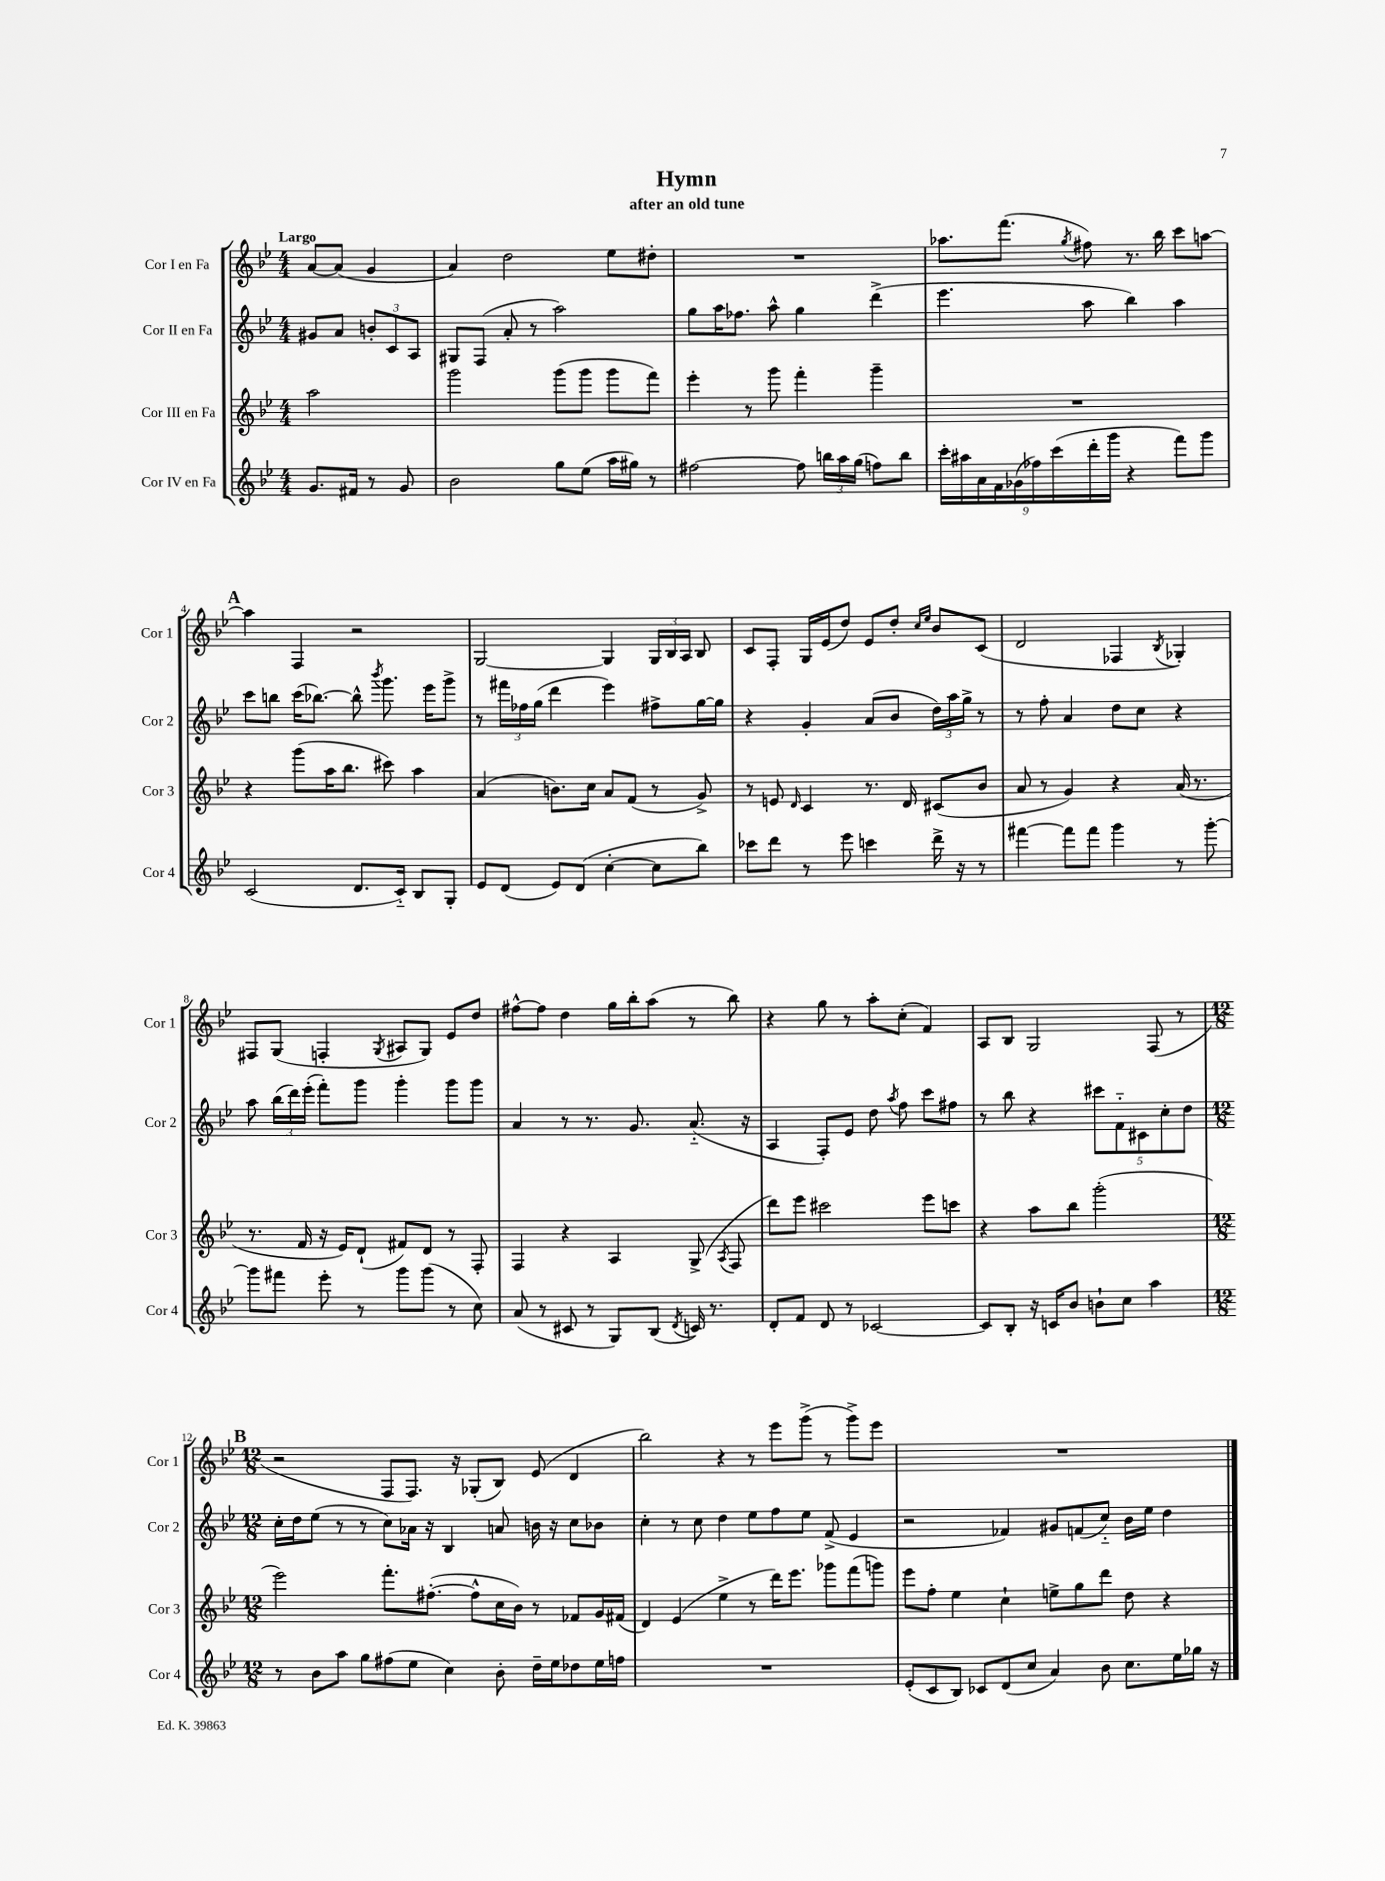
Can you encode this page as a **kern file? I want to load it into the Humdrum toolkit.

**kern	**kern	**kern	**kern
*staff4	*staff3	*staff2	*staff1
*clefG2	*clefG2	*clefG2	*clefG2
*k[b-e-]	*k[b-e-]	*k[b-e-]	*k[b-e-]
*M4/4	*M4/4	*M4/4	*M4/4
8.g	2aa	8g#	[8a
.	.	8a	(8a]
16f#	.	.	.
8r	.	12b'	4g
.	.	12c	.
8g	.	.	.
.	.	12A	.
=	=	=	=
2b-	2ggg	8G#	4a)
.	.	(8F	.
.	.	8a'	2dd
.	.	8r	.
8gg	(8ggg	2aa)	.
(8ee-	8ggg	.	.
16aa	8ggg	.	8ee-
16gg#)	.	.	.
8r	8fff)	.	8dd#'
=	=	=	=
[2ff#	4eee-'	8gg	1r
.	.	16aa	.
.	.	8.ff-	.
.	8r	.	.
.	8ggg	8aa^^	.
8ff#]	4fff'	4gg	.
24bb	.	.	.
24aa	.	.	.
(24gg	.	.	.
8ff)	4ggg~	(4ddd^	.
8bb	.	.	.
=	=	=	=
18ccc'	1r	4.eee-	8.aa-
18aa#	.	.	.
18a	.	.	.
18f	.	.	.
.	.	.	(8.fff
(18g-	.	.	.
18ff-)	.	.	.
(18ccc	.	.	.
.	.	.	8qgg
.	.	8aa	8ff#)
18ddd'	.	.	.
18ggg	.	.	.
4r	.	4bb-)	8.r
.	.	.	16bb-
8fff)	.	4aa	8ccc
8ggg	.	.	[8aa
=	=	=	=
(2c	4r	8ccc	4aa]
.	.	8bb	.
.	(8ggg	(16ccc	4F
.	.	[8.bb-)	.
.	16aa	.	.
.	8.bb-	.	.
8.d	.	8bb-^^]	2r
.	.	8qbbb-	.
.	8ccc#)	8.ggg	.
16c'~)	.	.	.
8B-	4aa	.	.
.	.	16eee-	.
8G'	.	8ggg^	.
=	=	=	=
8e-	(4a	8r	[2G
(8d	.	24fff#	.
.	.	24ff-	.
.	.	(24gg	.
8e-)	8.b)	4ddd	.
(8d	.	.	.
.	16cc	.	.
[4cc'	8a	4eee-)	4G]
.	(8f	.	.
8cc]	8r	8ff#^	24G
.	.	.	24B-
.	.	.	24A
8bb-)	8g^)	[16gg	8B-
.	.	16gg]	.
=	=	=	=
8ccc-	8r	4r	8c
8ddd	8e	.	8F'
.	16qqd	.	.
8r	4c	4g'	16G
.	.	.	(16e-
8eee-	.	.	8dd)
4ccc	8.r	(8a	8e-
.	.	8b-	8dd'
.	16d	.	.
.	.	.	16qqcc
.	.	.	16qqee-
16ddd^	(8c#	24dd)	8b-
.	.	24aa	.
16r	.	.	.
.	.	24gg^	.
8r	8b-	8r	(8c
=	=	=	=
[4fff#	8a	8r	2d
.	8r	8ff'	.
8fff#]	4g)	4a	.
8fff#	.	.	.
4ggg	4r	8dd	4F-
.	.	8cc	.
.	.	.	8qB-
8r	(16a	4r	4G-')
.	8.r	.	.
[8ggg'	.	.	.
=	=	=	=
8ggg]	8.r	8aa	8F#
8fff#	.	(24bb-	(8G
.	.	24ddd)	.
.	16f	.	.
.	.	(24eee-'	.
8eee-'	16r	8fff')	4F'
.	16e-)	.	.
8r	(8d`	8ggg	.
.	.	.	8qG
8ggg	8f#)	4ggg'	8A#
(8ggg	8d	.	8G)
8r	8r	8ggg	8e-
8cc)	8F'	8ggg	8dd
=	=	=	=
(8a	4F	4a	[8ff#^^
8r	.	.	8ff#]
8c#	4r	8r	4dd
8r	.	8.r	.
8G)	4A	.	16gg
.	.	8.g	16bb-'
(8B-	.	.	(8aa
8qd	.	.	.
16c)	(8G^	(8.a'~	8r
8.r	.	.	.
.	8qA	.	.
.	8F	.	8bb-)
.	.	16r	.
=	=	=	=
8d'	8ddd)	4A	4r
8f	8eee-	.	.
8d	2ccc#	8F')	8gg
8r	.	8e-	8r
[2c-	.	8dd	8aa'
.	.	8qaa	.
.	.	8ff	(8cc'
.	8eee-	8ccc	4f)
.	8ccc	8ff#	.
=	=	=	=
8c-]	4r	8r	8A
8B-'	.	8bb-	8B-
16r	8aa	4r	2G
16c	.	.	.
8b-	8bb-	.	.
8b`	(2ggg'	10ccc#	.
.	.	10f'~	.
8cc	.	.	.
.	.	10c#	.
4aa	.	.	(8F
.	.	10cc'	.
.	.	.	8r
.	.	10dd	.
=	=	=	=
*M12/8	*M12/8	*M12/8	*M12/8
8r	2eee-)	16cc'	2r
.	.	16dd	.
8b-	.	(8ee-	.
8aa	.	8r	.
8gg	.	8r	.
(8ff#	8.fff'	8cc)	8F
8ee-	.	16a-	8.F)
.	([8.ff#'	16r	.
4cc)	.	4B-	.
.	.	.	16r
.	8ff#^^]	.	(8G-'
8b-'	16cc	8a	8B-)
.	16b-)	.	.
16dd~	8r	16b	(8e-
16ee-	.	16r	.
8dd-	8f-	8cc	4d
16ee-	16g	8b-	.
16ff	(16f#	.	.
=	=	=	=
1.r	4d)	4cc'	2bb-)
.	(4e-	8r	.
.	.	8cc	.
.	4ee-^	4dd	4r
.	8r	8ee-	8r
.	16ddd)	8ff	8eee-
.	8.eee-	.	.
.	.	8ee-	(8ggg^
.	8ggg-	(8f^	8r
.	(8fff	4e-	8ggg^)
.	8ggg)	.	8eee-
=	=	=	=
(8e-'	8eee-	2r	1.r
8c	8ff'	.	.
8B-)	4ee-	.	.
8c-	.	.	.
(8d	4cc`	4f-)	.
8cc	.	.	.
4a)	8ee^	8g#	.
.	8gg	(8f	.
8b-	8ddd	8cc'~)	.
8.cc	8dd	16b-	.
.	.	16ee-	.
.	4r	4dd	.
16ee-	.	.	.
16gg-	.	.	.
16r	.	.	.
==	==	==	==
*-	*-	*-	*-
